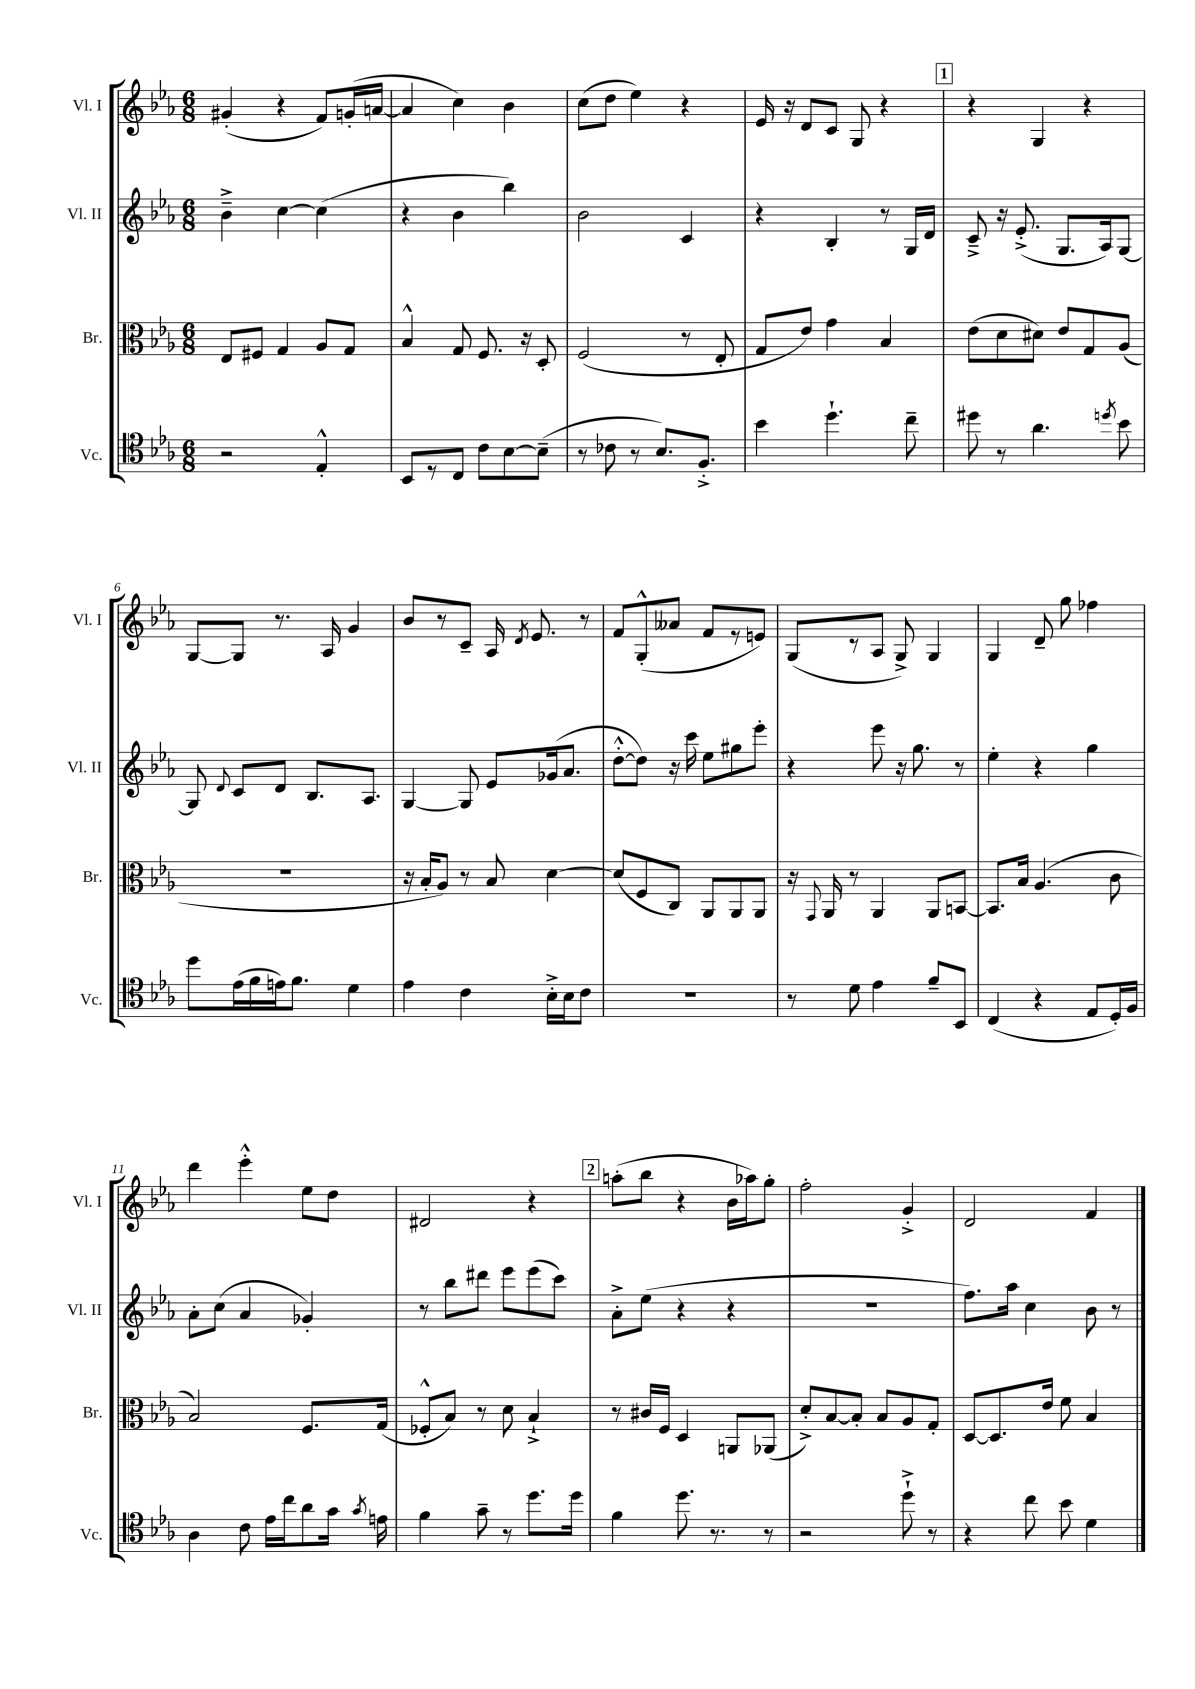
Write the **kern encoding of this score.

**kern	**kern	**kern	**kern
*staff4	*staff3	*staff2	*staff1
*clefC4	*clefC3	*clefG2	*clefG2
*k[b-e-a-]	*k[b-e-a-]	*k[b-e-a-]	*k[b-e-a-]
*M6/8	*M6/8	*M6/8	*M6/8
2r	8E-/L	4b-~^\	(4g#'/
.	8F#/J	.	.
.	4G/	[4cc\	4r
4E-'^^/	8A-/L	(4cc\]	8f/L)
.	8G/J	.	(16g'/L
.	.	.	[16a/JJ
=	=	=	=
8BB-/L	4B-^^/	4r	4a/]
8r	.	.	.
8C/J	8G/	4b-\	4cc\)
8c\L	8.F/	.	.
[8B-\	.	4bb-\)	4b-\
.	16r	.	.
(8B-~\]J	8D'/	.	.
=	=	=	=
8r	(2F/	2b-\	(8cc\L
8c-\	.	.	8dd\J
8r	.	.	4ee-\)
8.B-/L)	.	.	.
.	8r	4c/	4r
8.F'^/J	.	.	.
.	8E-'/	.	.
=	=	=	=
4b-\	8G/L	4r	16e-/
.	.	.	16r
.	8e-/J)	.	8d/L
4.dd`\	4g\	4B-'/	8c/J
.	.	.	8G/
.	4B-/	8r	4r
8cc~\	.	16G/LL	.
.	.	16d/JJ	.
=	=	=	=
8dd#\	(8e-\L	8c~^/	4r
8r	8d\	16r	.
.	.	(8.e-'^/	.
4.a-\	8d#\J)	.	4G/
.	8e-/L	8.G/L	.
.	8G/	.	4r
.	.	16A-/k)	.
8qdd/	.	.	.
8b-\	(8A-/J	[8G/J	.
=	=	=	=
8dd\L	2.r	8G/]	[8G/L
.	.	8qqd/	.
(16e-\L	.	8c/L	8G/]J
16f\	.	.	.
16e\J)	.	8d/J	8.r
8.f\J	.	.	.
.	.	8.B-/L	.
.	.	.	16A-/
4d\	.	.	4g/
.	.	8.A-/J	.
=	=	=	=
4e-\	16r	[4G/	8b-/L
.	16B-'/LK	.	.
.	8A-/J)	.	8r
4c\	8r	8G/]	8c~/J
.	8B-/	8e-/L	16A-/
.	.	.	8qd/
.	.	.	8.e-/
16B-'^\LL	[4d\	(16g-/k	.
16B-\J	.	8.a-/J	.
8c\J	.	.	8r
=	=	=	=
2.r	(8d/]L	[8dd'^^\L	8f/L
.	8F/	8dd\]J)	(8G'^^/
.	8C/J)	16r	8a--/J
.	.	16ccc\	.
.	8AA-/L	8ee-\L	8f/L
.	8AA-/	8gg#\	8r
.	8AA-/J	8eee-'\J	8e/J)
=	=	=	=
8r	16r	4r	(8G/L
.	8qqGG/	.	.
.	16AA-/	.	.
8d\	8r	.	8r
4e-\	4AA-/	8eee-\	8A-/J
.	.	16r	8G^/)
.	.	8.gg\	.
8f~/L	8AA-/L	.	4G/
8BB-/J	[8BB/J	8r	.
=	=	=	=
(4C/	8.BB/]L	4ee-'\	4G/
.	16B-/Jk	.	.
4r	(4.A-/	4r	8d~/
.	.	.	8gg\
8E-/L	.	4gg\	4ff-\
16D'/L)	8c\	.	.
16F/JJ	.	.	.
=	=	=	=
4A-\	2B-/)	8a-'\L	4ddd\
.	.	(8cc\J	.
8c\	.	4a-/	4eee-'^^\
16e-\LL	.	.	.
16cc\J	.	.	.
8a-\	8.F/L	4g-'/)	8ee-\L
16g\Jk	.	.	8dd\J
8qg/	.	.	.
16e\	(16G/Jk	.	.
=	=	=	=
4f\	8F-'^^/L	8r	2d#/
.	8B-/J)	8bb-\L	.
8g~\	8r	8ddd#\J	.
8r	8d\	8eee-\L	.
8.dd\L	4B-`^/	(8eee-\	4r
.	.	8ccc\J)	.
16dd\Jk	.	.	.
=	=	=	=
4f\	8r	8a-'^\L	(8aa'\L
.	16c#/LL	(8ee-\J	8bb-\J
.	16F/JJ	.	.
8.dd\	4D/	4r	4r
8.r	.	.	.
.	8AA/L	4r	16b-\LL
.	.	.	16aa-\J)
8r	(8AA-/J	.	8gg'\J
=	=	=	=
2r	8d'^/L)	2.r	2ff'\
.	[8B-/	.	.
.	8B-'/]J	.	.
.	8B-/L	.	.
8dd`^\	8A-/	.	4g'^/
8r	8G'/J	.	.
=	=	=	=
4r	[8D/L	8.ff\L)	2d/
.	8.D/]	.	.
.	.	16aa-\Jk	.
8cc\	.	4cc\	.
.	16e-/Jk	.	.
8b-\	8f\	.	.
4d\	4B-/	8b-\	4f/
.	.	8r	.
==	==	==	==
*-	*-	*-	*-
